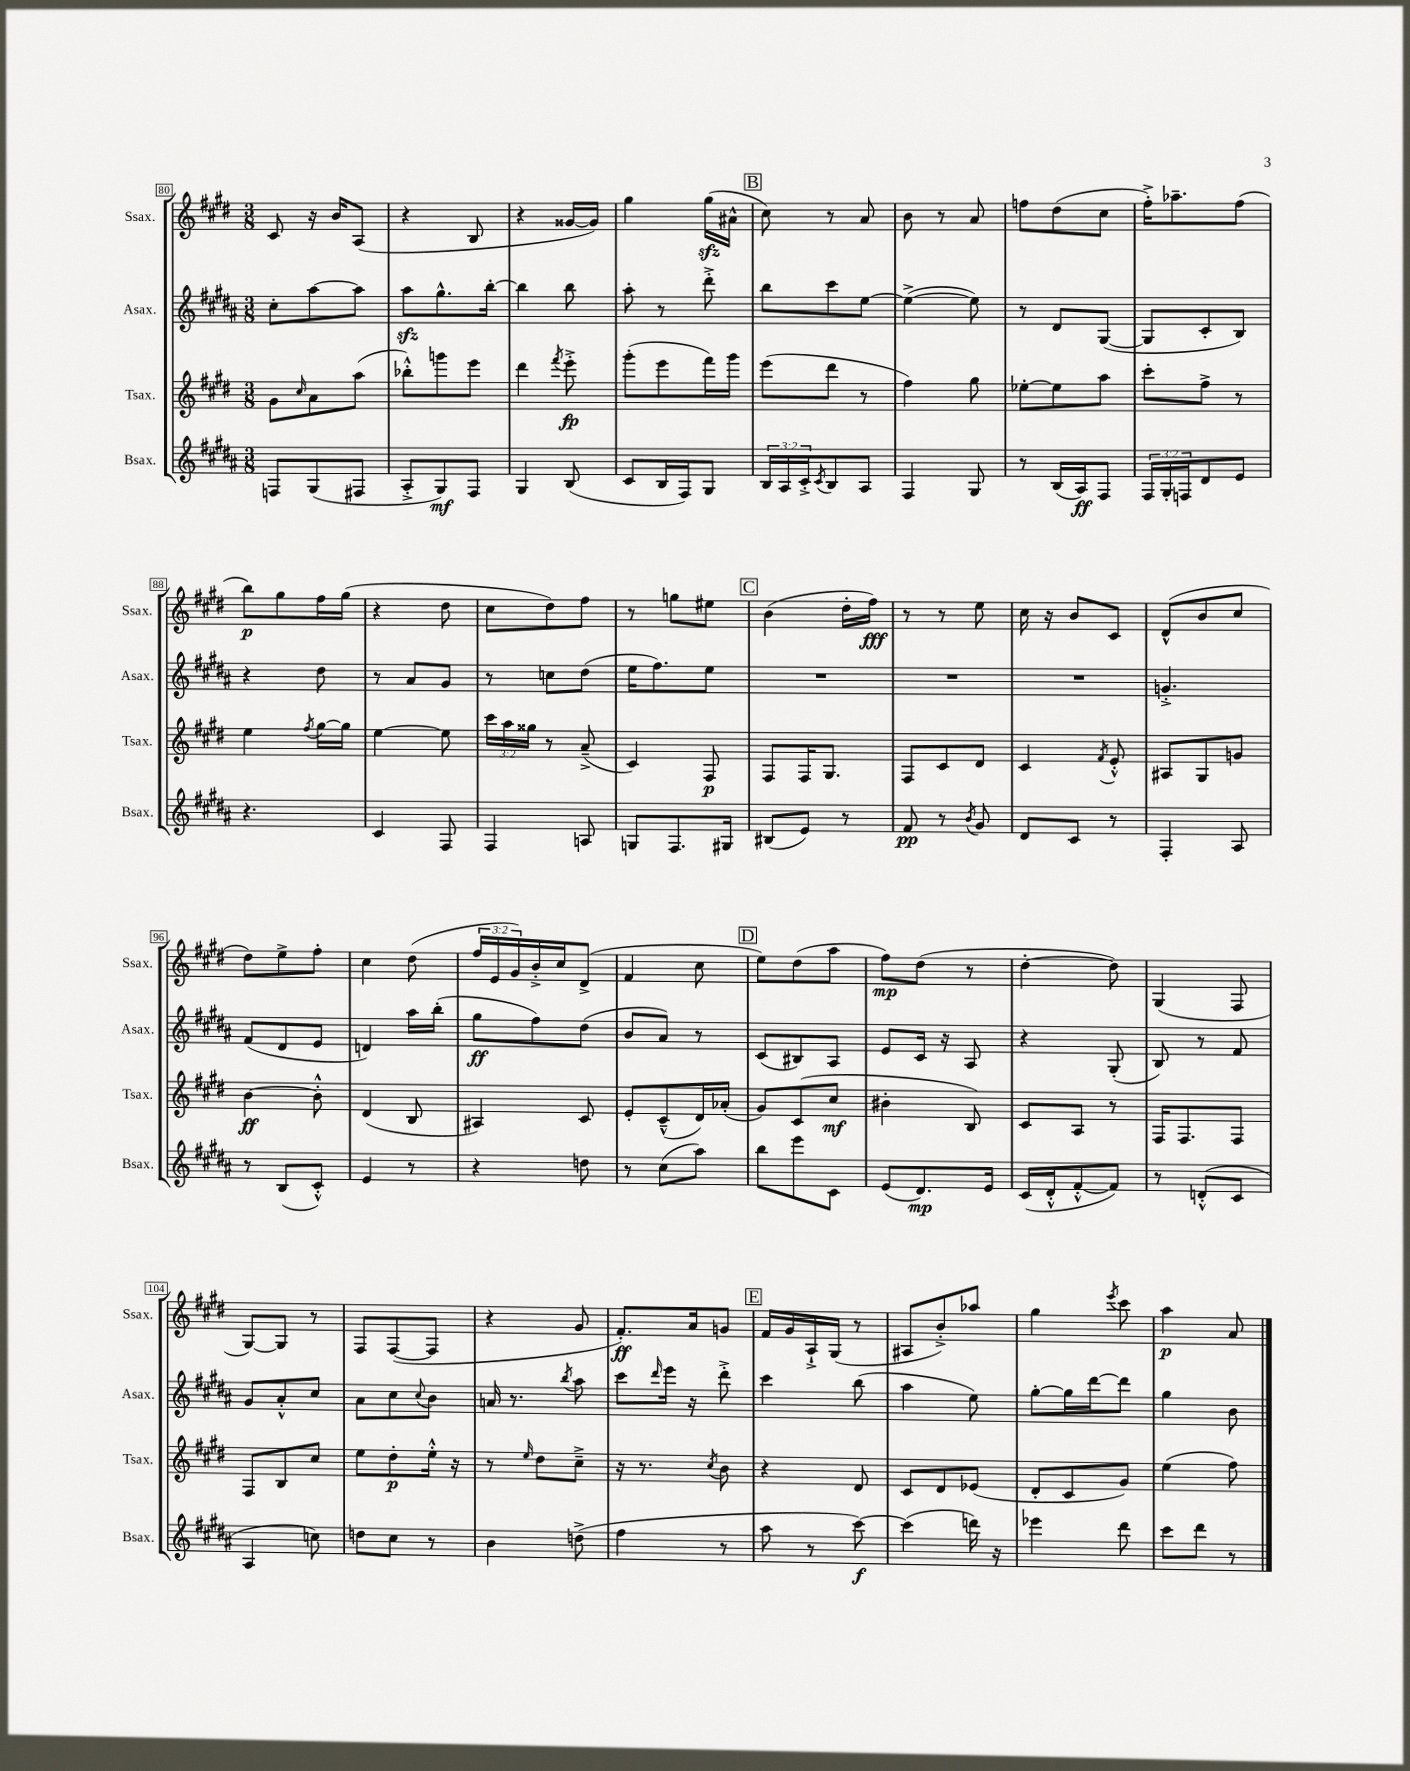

**kern	**dynam	**kern	**dynam	**kern	**dynam	**kern	**dynam
*part4	*part4	*part3	*part3	*part2	*part2	*part1	*part1
*staff4	*staff4	*staff3	*staff3	*staff2	*staff2	*staff1	*staff1
*I"Bsax.	*	*I"Tsax.	*	*I"Asax.	*	*I"Ssax.	*
*I'Bsax.	*	*I'Tsax.	*	*I'Asax.	*	*I'Ssax.	*
*clefG2	*	*clefG2	*	*clefG2	*	*clefG2	*
*k[f#c#g#d#a#]	*	*k[f#c#g#d#]	*	*k[f#c#g#d#a#]	*	*k[f#c#g#d#]	*
*M3/8	*	*M3/8	*	*M3/8	*	*M3/8	*
=80	=80	=80	=80	=80	=80	=80	=80
8Fn/L	.	8g#\L	.	8cc#'\L	.	8c#/	.
.	.	16qqcc#/	.	.	.	.	.
(8G#/	.	8a\	.	[8aa#\	.	16r	.
.	.	.	.	.	.	16b/KL	.
8F#X/J	.	(8aa\J	.	8aa#\J]	.	(8A/J	.
=81	=81	=81	=81	=81	=81	=81	=81
8A#'^/L	.	8bb-X'^^\L)	.	8aa#zz\L	.	4r	.
8G#/)	mf	8gggn\	.	8.gg#^^\	.	.	.
8F#/J	.	8eee\J	.	.	.	8B/	.
.	.	.	.	[16bb'\Jk	.	.	.
=82	=82	=82	=82	=82	=82	=82	=82
4G#/	.	4ddd#\	.	4bb\]	.	4r	.
.	.	8qfff#/	.	.	.	.	.
(8B/	.	8eee'^\	fp	8bb\	.	[16g##X/LL	.
.	.	.	.	.	.	16g##/JJ])	.
=83	=83	=83	=83	=83	=83	=83	=83
8c#/L	.	(8ggg#'\L	.	8aa#'\	.	4gg#\	.
16B/L	.	8eee\	.	8r	.	.	.
16F#/J)	.	.	.	.	.	.	.
8G#/J	.	16fff#\L)	.	8ddd#'^\	.	(16gg#zz\LL	.
.	.	16ggg#\JJ	.	.	.	16a#X^^\JJ	.
!!LO:REH:place=s1:t=B
=84	=84	=84	=84	=84	=84	=84	=84
24B/LL	.	(8eee\L	.	8bb\L	.	8cc#\)	.
24A#/	.	.	.	.	.	.	.
24c#'^/J	.	.	.	.	.	.	.
8qc#/	.	.	.	.	.	.	.
8B/	.	8ddd#\J	.	8ccc#\	.	8r	.
8A#/J	.	8r	.	[8ee\J	.	8a/	.
=85	=85	=85	=85	=85	=85	=85	=85
4F#/	.	4ff#\)	.	(4ee^\_	.	8b\	.
.	.	.	.	.	.	8r	.
8G#/	.	8gg#\	.	8ee\])	.	8a/	.
=86	=86	=86	=86	=86	=86	=86	=86
8r	.	[8ee-X'\L	.	8r	.	8ffn\L	.
(16B/LL	.	8ee-\]	.	8d#/L	.	(8dd#\	.
16A#/J)	ff	.	.	.	.	.	.
8F#/J	.	8aa\J	.	([8G#/J	.	8cc#\J	.
=87	=87	=87	=87	=87	=87	=87	=87
24F#/LL	.	8ccc#'\L	.	8G#/L]	.	16ff#'^\KL)	.
24G#'/	.	.	.	.	.	.	.
.	.	.	.	.	.	8.aa-X~\	.
24Fn/J	.	.	.	.	.	.	.
8d#/	.	8ff#^\J	.	8c#'/	.	.	.
8e/J	.	8r	.	8B/J)	.	(8ff#\J	.
!!LO:LB:g=z
=88	=88	=88	=88	=88	=88	=88	=88
4.r	.	4ee\	.	4r	.	8bb\L)	p
.	.	.	.	.	.	8gg#\	.
.	.	8qff#/	.	.	.	.	.
.	.	[16gg#\LL	.	8dd#\	.	16ff#\L	.
.	.	16gg#\JJ]	.	.	.	(16gg#\JJ	.
=89	=89	=89	=89	=89	=89	=89	=89
4c#/	.	[4ee\	.	8r	.	4r	.
.	.	.	.	8a#/L	.	.	.
8F#/	.	8ee\]	.	8g#/J	.	8dd#\	.
=90	=90	=90	=90	=90	=90	=90	=90
4F#/	.	24ccc#\LL	.	8r	.	8cc#\L	.
.	.	24aa\	.	.	.	.	.
.	.	24gg##X\JJ	.	.	.	.	.
.	.	8r	.	8ccn\L	.	8dd#\)	.
8An/	.	(8a~^/	.	(8dd#\J	.	8ff#\J	.
=91	=91	=91	=91	=91	=91	=91	=91
8Gn/L	.	4c#/)	.	16ee\KL	.	8r	.
.	.	.	.	8.ff#\)	.	.	.
8.F#/	.	.	.	.	.	8ggn\L	.
.	.	8F#/	p	8ee\J	.	8ee#X\J	.
16G#X/Jk	.	.	.	.	.	.	.
!!LO:REH:place=s1:t=C
=92	=92	=92	=92	=92	=92	=92	=92
(8B#X/L	.	8F#/L	.	4.r	.	(4b\	.
8e/J)	.	16F#/K	.	.	.	.	.
.	.	8.G#/J	.	.	.	.	.
8r	.	.	.	.	.	16dd#'\LL	.
.	.	.	.	.	.	16ff#\JJ)	fff
=93	=93	=93	=93	=93	=93	=93	=93
8f#/	pp	8F#/L	.	4.r	.	8r	.
8r	.	8c#/	.	.	.	8r	.
8qb/	.	.	.	.	.	.	.
8g#/	.	8d#/J	.	.	.	8ee\	.
=94	=94	=94	=94	=94	=94	=94	=94
8d#/L	.	4c#/	.	4.r	.	16cc#\	.
.	.	.	.	.	.	16r	.
8c#/J	.	.	.	.	.	8b/L	.
.	.	8qf#/	.	.	.	.	.
8r	.	8e'^^/	.	.	.	8c#/J	.
=95	=95	=95	=95	=95	=95	=95	=95
4F#'/	.	8A#X/L	.	4.gn'^/	.	(8d#^^/L	.
.	.	8G#/	.	.	.	8b/	.
8A#/	.	8gn/J	.	.	.	8cc#/J	.
!!LO:LB:g=z
=96	=96	=96	=96	=96	=96	=96	=96
8r	.	[4b\	ff	(8f#/L	.	8dd#\L)	.
(8B/L	.	.	.	8d#/	.	8ee^\	.
8c#'^^/J)	.	8b'^^\]	.	8e/J	.	8ff#'\J	.
=97	=97	=97	=97	=97	=97	=97	=97
4e/	.	(4d#/	.	4dn/)	.	4cc#\	.
8r	.	8B/	.	16aa#\LL	.	(8dd#\	.
.	.	.	.	(16bb'\JJ	.	.	.
=98	=98	=98	=98	=98	=98	=98	=98
4r	.	4A#X/)	.	8gg#\L	ff	24ff#/LL	.
.	.	.	.	.	.	24e/	.
.	.	.	.	.	.	24g#/)	.
.	.	.	.	8ff#\)	.	16b'^/	.
.	.	.	.	.	.	16cc#/J	.
8ddn\	.	8c#/	.	(8dd#\J	.	(8d#^/J	.
=99	=99	=99	=99	=99	=99	=99	=99
8r	.	8e'/L	.	8b/L	.	4f#/	.
(8cc#\L	.	(8c#~^^/	.	8a#/J)	.	.	.
8aa#\J)	.	16d#/L)	.	8r	.	8cc#\	.
.	.	(16a-X'/JJ	.	.	.	.	.
!!LO:REH:place=s1:t=D
=100	=100	=100	=100	=100	=100	=100	=100
8bb\L	.	8g#/L)	.	(8c#/L	.	8ee\L)	.
8eee\	.	(8c#/	.	8B#X/)	.	(8dd#\	.
8c#\J	.	8cc#/J	mf	8A#/J	.	8aa\J	.
=101	=101	=101	=101	=101	=101	=101	=101
(8e/L	.	4b#X'\	.	8e/L	.	8ff#\L)	mp
8.d#/)	mp	.	.	16c#/Jk	.	(8dd#\J	.
.	.	.	.	16r	.	.	.
.	.	8B/)	.	8A#/	.	8r	.
16e/Jk	.	.	.	.	.	.	.
=102	=102	=102	=102	=102	=102	=102	=102
(16c#/LL	.	8c#/L	.	4r	.	[4dd#'\	.
16d#'^^/J	.	.	.	.	.	.	.
[8f#'^^/	.	8A/J	.	.	.	.	.
8f#/J])	.	8r	.	(8G#'/	.	8dd#\])	.
=103	=103	=103	=103	=103	=103	=103	=103
8r	.	16F#/KL	.	8B/)	.	(4G#/	.
.	.	8.F#/	.	.	.	.	.
(8dn'^^/L	.	.	.	8r	.	.	.
8c#/J	.	8F#/J	.	8f#/	.	8F#/	.
!!LO:LB:g=z
=104	=104	=104	=104	=104	=104	=104	=104
4A#/	.	8F#/L	.	8g#/L	.	[8G#/L)	.
.	.	8B/	.	8a#'^^/	.	8G#/J]	.
8ccn\)	.	8cc#/J	.	8cc#/J	.	8r	.
=105	=105	=105	=105	=105	=105	=105	=105
8ddn\L	.	8ee\L	.	8a#\L	.	8F#/L	.
8cc#\J	.	8dd#'\	p	8cc#\	.	([8F#/	.
.	.	.	.	8qqcc#/	.	.	.
8r	.	16ee'^^\Jk	.	8b\J	.	8F#/J]	.
.	.	16r	.	.	.	.	.
=106	=106	=106	=106	=106	=106	=106	=106
4b\	.	8r	.	16an/	.	4r	.
.	.	.	.	8.r	.	.	.
.	.	16qqee/	.	.	.	.	.
.	.	8dd#\L	.	.	.	.	.
.	.	.	.	8qbb/	.	.	.
(8ddn^\	.	8cc#~^\J	.	8aa#\	.	8g#/	.
=107	=107	=107	=107	=107	=107	=107	=107
4ff#\	.	16r	.	8ccc#\L	.	8.f#'/L)	ff
.	.	8.r	.	.	.	.	.
.	.	.	.	16qqddd#/	.	.	.
.	.	.	.	16eee\Jk	.	.	.
.	.	.	.	16r	.	16a/k	.
.	.	8qcc#/	.	.	.	.	.
8r	.	8b\	.	8ddd#'^\	.	8gn/J	.
!!LO:REH:place=s1:t=E
=108	=108	=108	=108	=108	=108	=108	=108
8aa#\	.	4r	.	4ccc#\	.	16f#/LL	.
.	.	.	.	.	.	16g#/	.
8r	.	.	.	.	.	16A`^/	.
.	.	.	.	.	.	(16G#/JJ	.
[8ccc#\)	f	8d#/	.	(8bb\	.	8r	.
=109	=109	=109	=109	=109	=109	=109	=109
(4ccc#\]	.	8c#/L	.	4aa#\	.	8A#X/L	.
.	.	8d#/	.	.	.	8b'^/)	.
16dddn\)	.	(8e-X/J	.	8ee\)	.	8aa-X/J	.
16r	.	.	.	.	.	.	.
=110	=110	=110	=110	=110	=110	=110	=110
4eee-X\	.	8d#'/L	.	[8gg#'\L	.	4gg#\	.
.	.	8c#/	.	16gg#\L]	.	.	.
.	.	.	.	[16ddd#\J	.	.	.
.	.	.	.	.	.	8qeee/	.
8ddd#\	.	8g#/J)	.	8ddd#\J]	.	8ccc#\	.
=111	=111	=111	=111	=111	=111	=111	=111
8ccc#\L	.	(4ee\	.	4gg#\	.	4aa\	p
8ddd#\J	.	.	.	.	.	.	.
8r	.	8ff#\)	.	8b\	.	8a/	.
==	==	==	==	==	==	==	==
*-	*-	*-	*-	*-	*-	*-	*-
